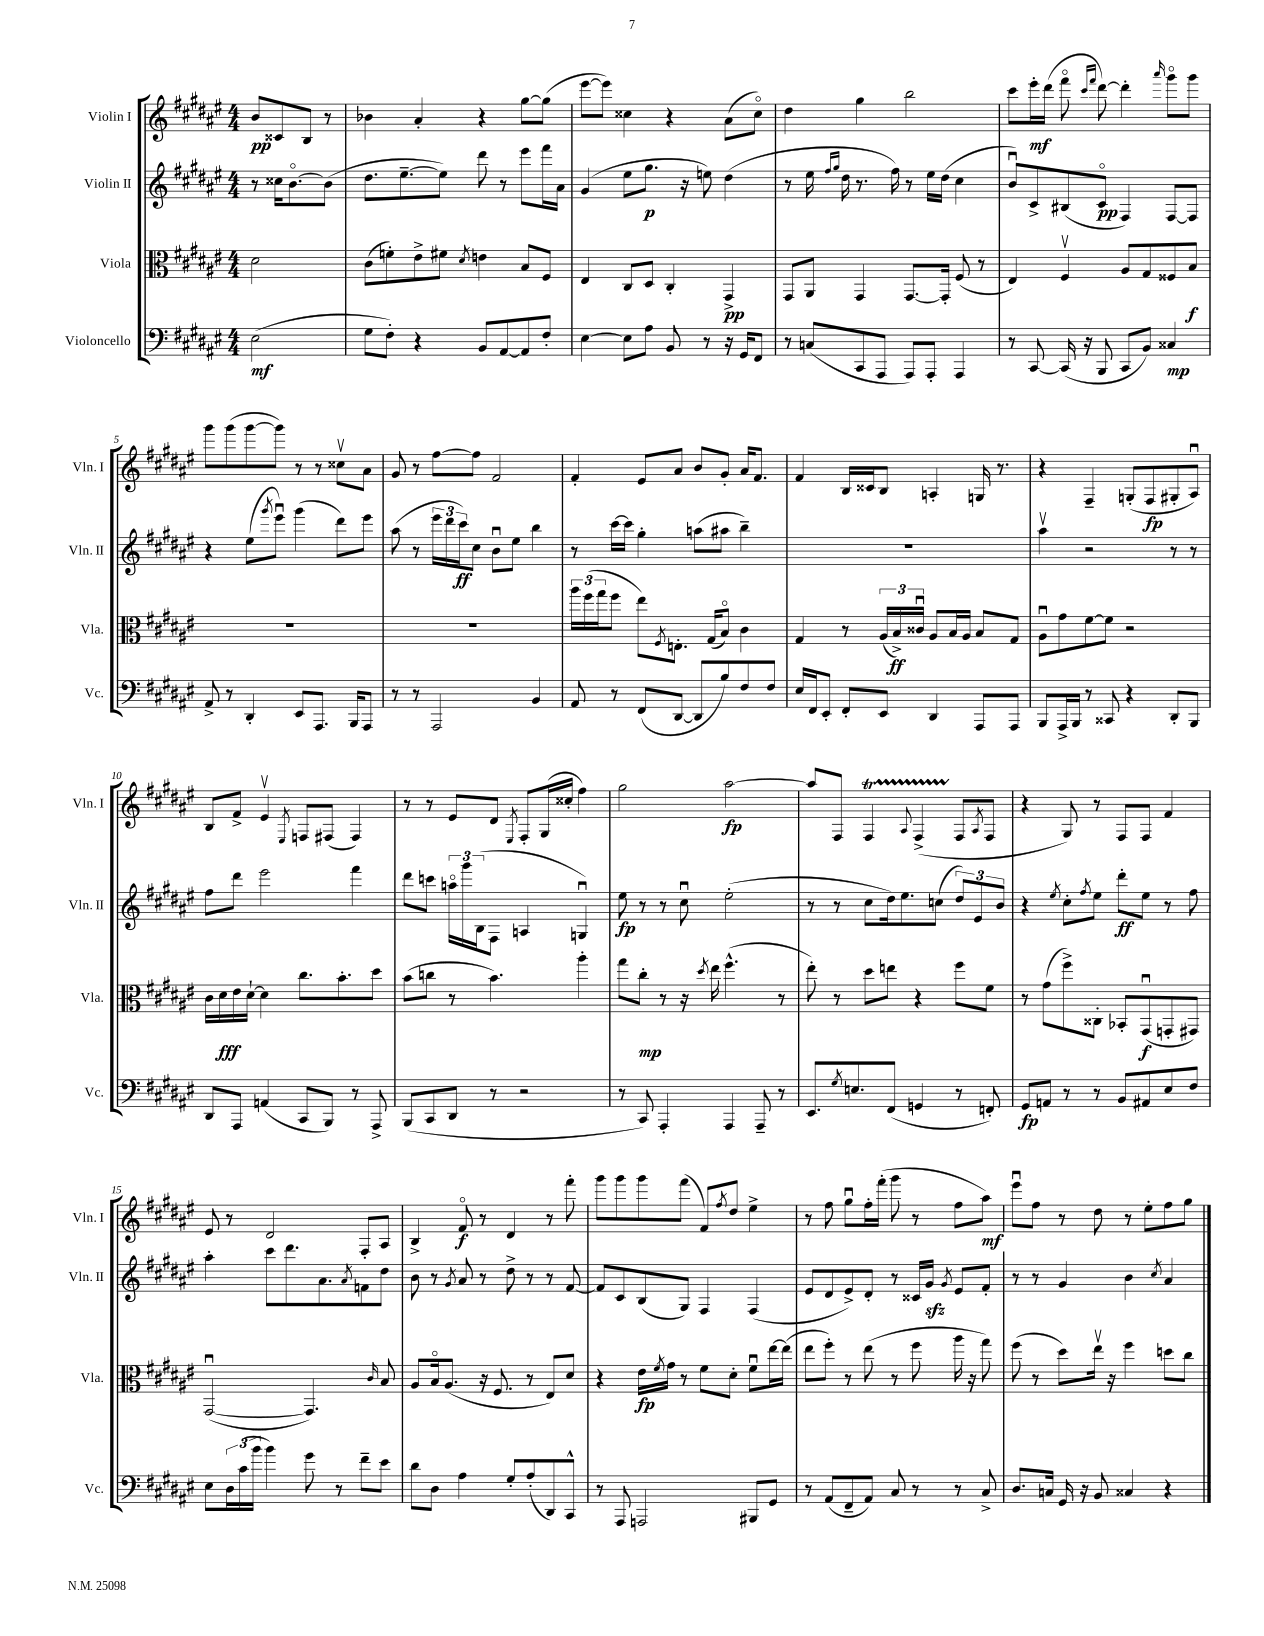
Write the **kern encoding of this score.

**kern	**dynam	**kern	**dynam	**kern	**dynam	**kern	**dynam
*part4	*part4	*part3	*part3	*part2	*part2	*part1	*part1
*staff4	*staff4	*staff3	*staff3	*staff2	*staff2	*staff1	*staff1
*I"Violoncello	*	*I"Viola	*	*I"Violin II	*	*I"Violin I	*
*I'Vc.	*	*I'Vla.	*	*I'Vln. II	*	*I'Vln. I	*
*clefF4	*	*clefC3	*	*clefG2	*	*clefG2	*
*k[f#c#g#d#a#e#]	*	*k[f#c#g#d#a#e#]	*	*k[f#c#g#d#a#e#]	*	*k[f#c#g#d#a#e#]	*
*M4/4	*	*M4/4	*	*M4/4	*	*M4/4	*
=	=	=	=	=	=	=	=
(2E#\	mf	2d#\	.	8r	.	8b/L	pp
.	.	.	.	16cc##X\KL	.	8c##X/	.
.	.	.	.	[8.b\	.	.	.
.	.	.	.	.	.	8B/J	.
.	.	.	.	(8b\J]	.	8r	.
=1	=1	=1	=1	=1	=1	=1	=1
8G#\L	.	(8c#\L	.	8.dd#\L	.	4b-X\	.
8F#'\J)	.	8fn'\)	.	.	.	.	.
.	.	.	.	[8.ee#~\	.	.	.
4r	.	8e#^\	.	.	.	4a#'/	.
.	.	8f#X\J	.	8ee#\J])	.	.	.
.	.	8qd#/	.	.	.	.	.
8BB/L	.	4en\	.	8ddd#\	.	4r	.
[8AA#/	.	.	.	8r	.	.	.
8AA#/]	.	8B/L	.	8eee#\L	.	[8gg#\L	.
8F#'/J	.	8F#/J	.	16fff#\L	.	(8gg#\J]	.
.	.	.	.	16a#\JJ	.	.	.
=2	=2	=2	=2	=2	=2	=2	=2
[4E#\	.	4E#/	.	(4g#/	.	[8eee#\L	.
.	.	.	.	.	.	8eee#\J])	.
8E#\L]	.	8C#/L	.	8ee#\L	.	4cc##X\	.
8A#\J	.	8D#/J	.	8.gg#\J	p	.	.
8BB/	.	4C#'/	.	.	.	4r	.
.	.	.	.	16r	.	.	.
8r	.	.	.	8een\)	.	.	.
16r	.	4GG#^/	pp	(4dd#\	.	(8a#\L	.
16GG#/KL	.	.	.	.	.	.	.
8FF#/J	.	.	.	.	.	8cc##\J)	.
=3	=3	=3	=3	=3	=3	=3	=3
8r	.	8GG#/L	.	8r	.	4dd#\	.
(8Cn/L	.	8AA#/J	.	16ee#\	.	.	.
.	.	.	.	16qqff#/LL	.	.	.
.	.	.	.	16qqgg#/JJ	.	.	.
.	.	.	.	16dd#\	.	.	.
8CC#/	.	4GG#/	.	8.r	.	4gg#\	.
8AAA#/J	.	.	.	.	.	.	.
.	.	.	.	16ff#\)	.	.	.
8AAA#/L)	.	[8.GG#/L	.	8r	.	2bb\	.
8AAA#'/J	.	.	.	16ee#\LL	.	.	.
.	.	16GG#'/Jk]	.	(16dd#\JJ	.	.	.
4AAA#/	.	(8F#/	.	4cc#\	.	.	.
.	.	8r	.	.	.	.	.
=4	=4	=4	=4	=4	=4	=4	=4
8r	.	4E#/)	.	8bu/L)	.	8ccc#\L	.
[8CC#/	.	.	.	8c#^/	.	16eee#'\L	mf
.	.	.	.	.	.	(16ddd#\JJ	.
(16CC#/]	.	4F#v/	.	(8B#X/	.	8fff#\	.
16r	.	.	.	.	.	.	.
.	.	.	.	.	.	16qqccc#/LL	.
.	.	.	.	.	.	16qqfff#/JJ	.
8BBB/	.	.	.	8c#/J	pp	[8ddd#\)	.
8CC#/L	.	8A#/L	.	4F#/)	.	4ddd#'\]	.
8BB/J)	.	8G#/	.	.	.	.	.
.	.	.	.	.	.	16qqaaa#/	.
4C##X/	mp	8F##X/	.	[8F#/L	.	8ggg#\L	.
.	.	8B/J	f	8F#/J]	.	8ggg#\J	.
!!LO:LB:g=z
=5	=5	=5	=5	=5	=5	=5	=5
8AA#^/	.	1r	.	4r	.	8ggg#\L	.
8r	.	.	.	.	.	(8ggg#\	.
4DD#'/	.	.	.	(8ee#\L	.	[8ggg#\	.
.	.	.	.	8qggg#/	.	.	.
.	.	.	.	8eee#u\J)	.	8ggg#\J])	.
8EE#/L	.	.	.	(4ggg#\	.	8r	.
8.AAA#/J	.	.	.	.	.	8r	.
.	.	.	.	8ddd#\L)	.	8cc##Xv\L	.
16BBB/KL	.	.	.	.	.	.	.
8AAA#/J	.	.	.	8eee#\J	.	8a#\J	.
=6	=6	=6	=6	=6	=6	=6	=6
8r	.	1r	.	(8aa#\	.	8g#/	.
8r	.	.	.	8r	.	8r	.
2AAA#/	.	.	.	24eee#\LL	.	[8ff#\L	.
.	.	.	.	24ddd#\	.	.	.
.	.	.	.	24ccc#\J)	ff	.	.
.	.	.	.	8cc#\J	.	8ff#\J]	.
.	.	.	.	8bu\L	.	2f#/	.
.	.	.	.	8ee#\J	.	.	.
4BB/	.	.	.	4bb\	.	.	.
=7	=7	=7	=7	=7	=7	=7	=7
8AA#/	.	24aa#\LL	.	8r	.	4f#'/	.
.	.	(24ff#\	.	.	.	.	.
.	.	24gg#\J	.	.	.	.	.
8r	.	8ff#\J	.	[16ccc#\LL	.	.	.
.	.	.	.	16ccc#\JJ]	.	.	.
(8FF#/L	.	8ee#\L)	.	4gg#'\	.	8e#/L	.
.	.	8qF#/	.	.	.	.	.
[8DD#/J	.	8.En'\J	.	.	.	8a#/J	.
8DD#/L]	.	.	.	(8aan\L	.	8b/L	.
.	.	(16G#/KL	.	.	.	.	.
8B/)	.	8B/J)	.	8aa#X\J	.	8g#'/J	.
8F#/	.	4c#\	.	4bb~\)	.	16a#/KL	.
.	.	.	.	.	.	8.f#/J	.
8F#/J	.	.	.	.	.	.	.
=8	=8	=8	=8	=8	=8	=8	=8
16E#/LL	.	4G#/	.	1r	.	4f#/	.
16FF#/J	.	.	.	.	.	.	.
8EE#'/J	.	.	.	.	.	.	.
8FF#'/L	.	8r	.	.	.	16B/LL	.
.	.	.	.	.	.	16c##X/J	.
8EE#/J	.	(24A#/LL	.	.	.	8B/J	.
.	.	24B^/)	ff	.	.	.	.
.	.	24c##Xu/JJ	.	.	.	.	.
4DD#/	.	8A#/L	.	.	.	4An'/	.
.	.	16B/L	.	.	.	.	.
.	.	16A#/JJ	.	.	.	.	.
8AAA#/L	.	8B/L	.	.	.	16Gn/	.
.	.	.	.	.	.	8.r	.
8AAA#/J	.	8G#/J	.	.	.	.	.
=9	=9	=9	=9	=9	=9	=9	=9
8BBB/L	.	8A#u\L	.	4aa#v\	.	4r	.
16AAA#^/L	.	8g#\	.	.	.	.	.
16BBB/JJ	.	.	.	.	.	.	.
8r	.	[8f#\	.	2r	.	4F#~/	.
8CC##X/	.	8f#\J]	.	.	.	.	.
4r	.	2r	.	.	.	(8Gn'/L	.
.	.	.	.	.	.	8F#/	fp
8DD#'/L	.	.	.	8r	.	8G#X'/	.
8BBB/J	.	.	.	8r	.	8A#u/J)	.
!!LO:LB:g=z
=10	=10	=10	=10	=10	=10	=10	=10
8DD#/L	.	16c#\LL	.	8ff#\L	.	8B/L	.
.	.	16d#\	fff	.	.	.	.
8AAA#/J	.	16e#\	.	8ddd#\J	.	8f#^/J	.
.	.	[16d#`\JJ	.	.	.	.	.
(4AAn/	.	4d#\]	.	2eee#\	.	4e#v/	.
.	.	.	.	.	.	8qE#/	.
8CC#/L	.	8.cc#\L	.	.	.	8Fn/L	.
8BBB/J)	.	.	.	.	.	(8F#X/J	.
.	.	8.b'\	.	.	.	.	.
8r	.	.	.	4fff#\	.	4F#/)	.
8AAA#^/	.	8dd#\J	.	.	.	.	.
=11	=11	=11	=11	=11	=11	=11	=11
(8BBB/L	.	(8b\L	.	8ddd#\L	.	8r	.
8CC#/	.	8ccn\J	.	8cccn\J	.	8r	.
8DD#/J	.	8r	.	24aan\LL	.	8e#/L	.
.	.	.	.	24ggg#\	.	.	.
.	.	.	.	(24B\J	.	.	.
8r	.	4.b\)	.	8F#\J	.	8d#/J	.
.	.	.	.	.	.	8qE#/	.
2r	.	.	.	4An/	.	8F#'/L	.
.	.	.	.	.	.	(16G#/L	.
.	.	.	.	.	.	16cc##X'/JJ	.
.	.	4aa#'\	.	4Gnu/)	.	4ff#\)	.
=12	=12	=12	=12	=12	=12	=12	=12
8r	.	8gg#\L	.	8ee#\	fp	2gg#\	.
8CC#/)	.	8cc#'\J	mp	8r	.	.	.
4AAA#'/	.	8r	.	8r	.	.	.
.	.	16r	.	8cc#u\	.	.	.
.	.	8qdd#/	.	.	.	.	.
.	.	16ee#\	.	.	.	.	.
4AAA#/	.	(4.ff#^^\	.	(2ee#'\	.	[2aa#\	fp
8AAA#~/	.	.	.	.	.	.	.
8r	.	8r	.	.	.	.	.
=13	=13	=13	=13	=13	=13	=13	=13
8.EE#/L	.	8ee#'\)	.	8r	.	8aa#/L]	.
.	.	8r	.	8r	.	8F#/J	.
8qG#/	.	.	.	.	.	.	.
8.En/	.	.	.	.	.	.	.
.	.	8dd#\L	.	8cc#\L	.	4F#T/	.
(8FF#/J	.	8een\J	.	16dd#\k)	.	.	.
.	.	.	.	8.ee#\	.	.	.
.	.	.	.	.	.	8qqA#/	.
4GGn/	.	4r	.	.	.	(4F#TTT^/	.
.	.	.	.	(8ccn\J	.	.	.
8r	.	8ff#\L	.	12dd#/L)	.	8F#/L	.
.	.	.	.	12e#/	.	.	.
.	.	.	.	.	.	8qA#/	.
8FFn'/)	.	8f#\J	.	.	.	8F#/J	.
.	.	.	.	12b/J	.	.	.
=14	=14	=14	=14	=14	=14	=14	=14
8GG#/L	fp	8r	.	4r	.	4r	.
8AAn/J	.	(8g#\L	.	.	.	.	.
.	.	.	.	8qee#/	.	.	.
8r	.	8ff#^\)	.	8cc#'\L	.	8G#/)	.
.	.	.	.	8qff#/	.	.	.
8r	.	8C##X'\J	.	8ee#\J	.	8r	.
8BB/L	.	8BB-X'/L	.	8ddd#'\L	ff	8F#/L	.
8AA#X/	.	(8GG#u/	f	8ee#\J	.	8F#/J	.
8E#/	.	8GGn'/	.	8r	.	4f#/	.
8F#/J	.	8GG#X/J)	.	8ff#\	.	.	.
!!LO:LB:g=z
=15	=15	=15	=15	=15	=15	=15	=15
8E#\L	.	([2GG#u/	.	4aa#'\	.	8e#/	.
24D#\L	.	.	.	.	.	8r	.
(24c#\	.	.	.	.	.	.	.
24b\JJ	.	.	.	.	.	.	.
4b\)	.	.	.	8ccc#\L	.	2d#/	.
.	.	.	.	8.ddd#\	.	.	.
8g#\	.	4.GG#/])	.	.	.	.	.
.	.	.	.	8.a#\	.	.	.
8r	.	.	.	.	.	.	.
.	.	.	.	8qa#/	.	.	.
8f#~\L	.	.	.	8fn\	.	8F#'/L	.
.	.	16qqc#/	.	.	.	.	.
8e#\J	.	8B/	.	8dd#\J	.	8A#/J	.
=16	=16	=16	=16	=16	=16	=16	=16
8d#\L	.	8A#/L	.	8b\	.	4B^/	.
8D#\J	.	16B/k	.	8r	.	.	.
.	.	(8.A#/J	.	.	.	.	.
.	.	.	.	8qg#/	.	.	.
4A#\	.	.	.	8a#/	.	8f#/	f
.	.	16r	.	8r	.	8r	.
.	.	8.F#/	.	.	.	.	.
8G#'/L	.	.	.	8dd#^\	.	4d#/	.
(8A#'/	.	8r	.	8r	.	.	.
8DD#/)	.	8E#/L)	.	8r	.	8r	.
8CC#^^/J	.	8d#/J	.	[8f#/	.	8fff#'\	.
=17	=17	=17	=17	=17	=17	=17	=17
8r	.	4r	.	8f#/L]	.	8ggg#\L	.
8AAA#/	.	.	.	8c#/	.	8ggg#\	.
2AAAn/	.	16e#\LL	fp	(8B/	.	8ggg#\	.
.	.	8qf#/	.	.	.	.	.
.	.	16g#\JJ	.	.	.	.	.
.	.	8r	.	8G#/J)	.	(8fff#\J	.
.	.	8f#\L	.	4F#/	.	8f#/L)	.
.	.	.	.	.	.	8qff#/	.
.	.	8d#'\J	.	.	.	8dd#/J	.
8BBB#X/L	.	8f#u\L	.	(4F#/	.	4ee#^\	.
8GG#/J	.	[16ee#\L	.	.	.	.	.
.	.	(16ee#\JJ]	.	.	.	.	.
=18	=18	=18	=18	=18	=18	=18	=18
8r	.	8ee#\L	.	8e#/L	.	8r	.
(8AA#/L	.	8ff#'\J)	.	8d#/	.	8ff#\	.
8FF#~/	.	8r	.	8e#^/)	.	8gg#u\L	.
8AA#/J)	.	(8ee#\	.	8d#'/J	.	16ff#'\L	.
.	.	.	.	.	.	(16fff#'\JJ	.
8C#/	.	8r	.	8r	.	8ggg#\	.
8r	.	8ff#\	.	16c##X/LL	.	8r	.
.	.	.	.	16g#zz/JJ	.	.	.
.	.	.	.	8qg#/	.	.	.
8r	.	16aa#\	.	8e#/L	.	8ff#\L	.
.	.	16r	.	.	.	.	.
8C#^/	.	8gg#\)	.	8f#'/J	.	8aa#\J)	mf
=19	=19	=19	=19	=19	=19	=19	=19
8.D#/L	.	(8ff#\	.	8r	.	8eee#u\L	.
.	.	8r	.	8r	.	8ff#\J	.
16Cn/Jk	.	.	.	.	.	.	.
16GG#/	.	8dd#\L)	.	4g#/	.	8r	.
16r	.	.	.	.	.	.	.
8BB/	.	16ee#v\Jk	.	.	.	8dd#\	.
.	.	16r	.	.	.	.	.
4C##X/	.	4ff#\	.	4b\	.	8r	.
.	.	.	.	.	.	8ee#'\L	.
.	.	.	.	8qcc#/	.	.	.
4r	.	8ddn\L	.	4a#/	.	8ff#\	.
.	.	8cc#\J	.	.	.	8gg#\J	.
==	==	==	==	==	==	==	==
*-	*-	*-	*-	*-	*-	*-	*-
